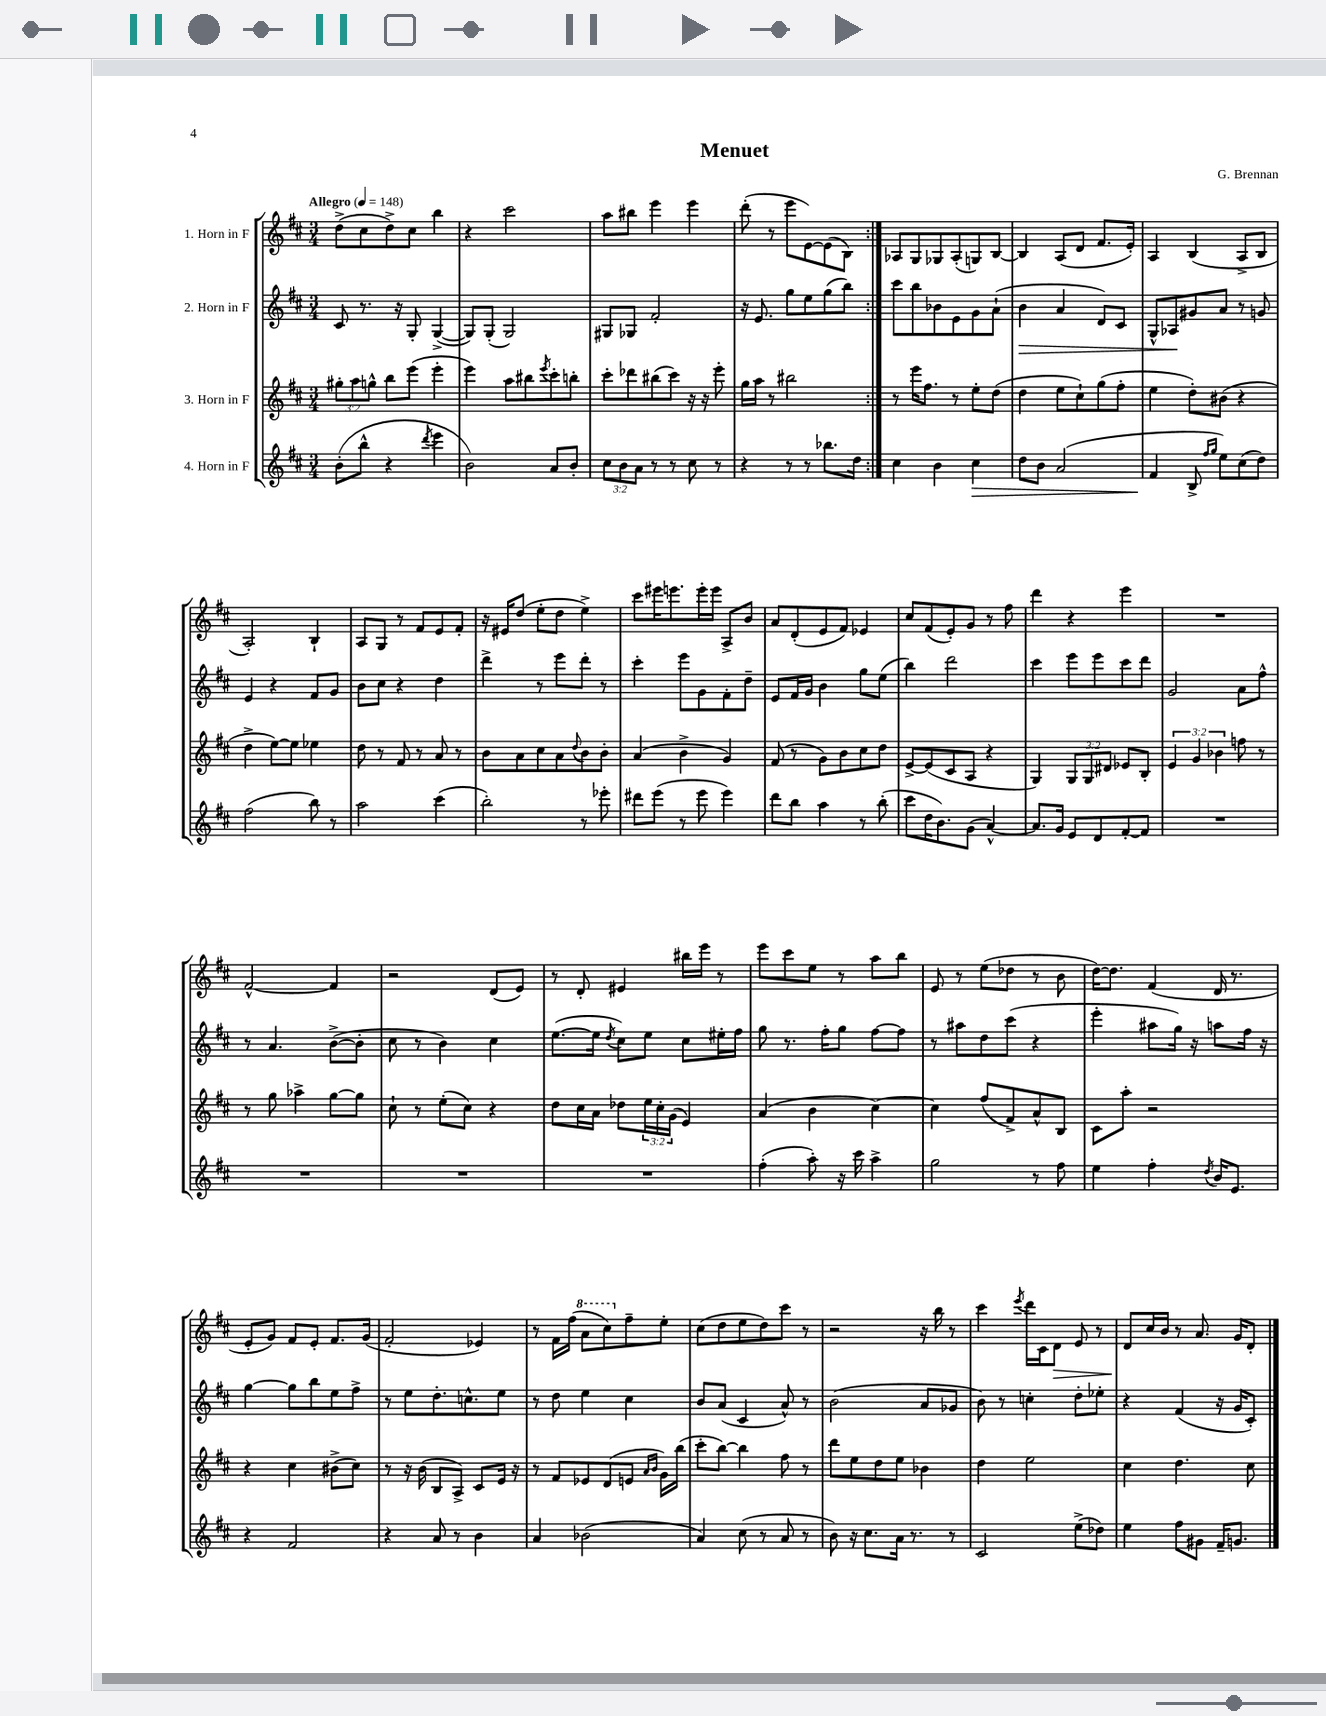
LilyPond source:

\header { title = "Menuet" composer = "G. Brennan" }
<<
\new StaffGroup <<
\new Staff = "s0" \with { instrumentName = "1. Horn in F" } {
    \clef treble \key d \major \numericTimeSignature \time 3/4 \tempo "Allegro" 4 = 148
    \repeat volta 2 { d''8->( cis''8 d''8->) cis''8 b''4 |
    r4 cis'''2 |
    a''8 bis''8 e'''4 e'''4 |
    d'''8-.( r8 e'''8 e'8~) e'8( b8) | }
    aes8 g8 ges8 aes8-.( g8) b8~ |
    b4 a8( d'8 fis'8. e'16-.) |
    a4 b4( a8-> b8 |
    a2-.) b4-! |
    a8 g8 r8 fis'8 e'8 fis'8-. |
    r16 eis'16 d''8( e''8-. d''8 e''4->) |
    cis'''8 eis'''16 e'''8. e'''16-. e'''16 a8-> b'8 |
    a'8 d'8-.( e'8 fis'8) ees'4 |
    cis''8 fis'8( e'8-.) g'8 r8 fis''8 |
    d'''4 r4 e'''4 |
    R2. |
    fis'2~-^ fis'4 |
    r2 d'8( e'8) |
    r8 d'8-. eis'4 bis''16 e'''16 r8 |
    e'''8 cis'''8 e''8 r8 a''8 b''8 |
    e'8 r8 e''8( des''8 r8 b'8 |
    d''16~) d''8. fis'4( d'16 r8. |
    e'8-. g'8) fis'8 e'8-. fis'8. g'16( |
    fis'2-. ees'4) |
    r8 fis'16 fis''16( \ottava #1 a''8 cis'''8) \ottava #0 fis''8-- e''8-. |
    cis''8( d''8 e''8 d''8) cis'''8 r8 |
    r2 r16 b''16 r8 |
    cis'''4 \acciaccatura { e'''8 } d'''16 cis'16 d'8\> e'8 r8 |
    d'8\! cis''16 b'16 r8 a'8. g'16 d'8-. \bar "|." |
}
\new Staff = "s1" \with { instrumentName = "2. Horn in F" } {
    \clef treble \key d \major \numericTimeSignature \time 3/4
    \repeat volta 2 { cis'8 r8. r16 g8-. g4~->( |
    g8) g8-.( g2) |
    gis8 ges8 fis'2-. |
    r16 e'8. g''8 e''8 g''8( b''8) | }
    cis'''8 b''8 bes'8 e'8 g'8 a'8-!( |
    b'4\> a'4 d'8) cis'8 |
    g8-^ aes8\! gis'8 a'8 r8 g'8 |
    e'4 r4 fis'8 g'8 |
    b'8 cis''8 r4 d''4 |
    d'''4-> r8 e'''8 d'''8-. r8 |
    cis'''4-. e'''8 g'8 fis'8-. d''8-- |
    e'8 fis'16 g'16 b'4 g''8 e''8( |
    b''4) d'''2 |
    cis'''4 e'''8 e'''8 cis'''8 d'''8 |
    g'2 a'8 fis''8-^ |
    r8 a'4. b'8~->( b'8-. |
    cis''8 r8 b'4) cis''4 |
    e''8.~( e''16 \acciaccatura { d''8 } cis''8) e''8 cis''8 eis''16-. fis''16 |
    g''8 r8. fis''16-. g''8 fis''8~ fis''8 |
    r8 ais''8 d''8 cis'''8( r4 |
    e'''4-. ais''8 g''16) r16 a''8 fis''16 r16 |
    g''4~ g''8 b''8 e''8 fis''8-> |
    r8 e''8 d''8.-. c''8.-^ e''8 |
    r8 d''8 e''4 cis''4 |
    b'8 a'8( cis'4 a'8-^) r8 |
    b'2( a'8 ges'8 |
    b'8) r8 c''4-. d''8-. ees''8-. |
    r4 fis'4( r16 g'16 cis'8-.) \bar "|." |
}
\new Staff = "s2" \with { instrumentName = "3. Horn in F" } {
    \clef treble \key d \major \numericTimeSignature \time 3/4 \override Staff.TupletNumber.text = #tuplet-number::calc-fraction-text
    \repeat volta 2 { \tuplet 3/2 { gis''8-. a''8 g''8-^ } b''8 e'''8( e'''4-. |
    e'''4) a''8 bis''8 \acciaccatura { e'''8 } cis'''8-. b''8-. |
    cis'''8-. des'''8 bis''8( cis'''8) r16 r16 e'''8-. |
    g''16 a''16 r8 bis''2 | }
    r8 e'''16 fis''8. r8 e''8-. d''8( |
    d''4 e''8 cis''8-!) g''8( fis''8-. |
    e''4 d''8-.) bis'8( r4 |
    d''4-> e''8~) e''8 ees''4 |
    d''8 r8 fis'8 r8 a'8 r8 |
    b'8 a'8 cis''8 a'8 \appoggiatura { d''8 } b'8 b'8-. |
    a'4( b'4-> g'4) |
    fis'8( r8 g'8) b'8 cis''8 d''8 |
    e'8~-> e'8( cis'8 a8 r4 |
    g4) \tuplet 3/2 { g8 g8 dis'8 } ees'8 b8-. |
    \tuplet 3/2 { e'4 g'4 bes'4 } f''8 r8 |
    r8 g''8 aes''4-> g''8~ g''8 |
    cis''8-! r8 e''8-.( cis''8) r4 |
    d''8 cis''16 a'16 des''8 \tuplet 3/2 { e''16 cis''16-. g'16( } e'4) |
    a'4( b'4 cis''4~) |
    cis''4 fis''8( fis'8->) a'8-^ b8 |
    cis'8 a''8-. r2 |
    r4 cis''4 bis'8->( cis''8) |
    r8 r16 b'16( b8 a8->) cis'8 e'16 r16 |
    r8 fis'8 ees'8 d'8( e'8 \grace { a'16 b'16 } g'16) b''16( |
    cis'''8-. b''8~) b''4 fis''8 r8 |
    d'''8 e''8 d''8 e''8 bes'4 |
    d''4 e''2 |
    cis''4 d''4. cis''8 \bar "|." |
}
\new Staff = "s3" \with { instrumentName = "4. Horn in F" } {
    \clef treble \key d \major \numericTimeSignature \time 3/4 \override Staff.TupletNumber.text = #tuplet-number::calc-fraction-text
    \repeat volta 2 { b'8-.( b''8-^ r4 \acciaccatura { d'''8 } e'''4 |
    b'2) a'8 b'8-. |
    \tuplet 3/2 { cis''8 b'8 a'8 } r8 r8 cis''8 r8 |
    r4 r8 r8 bes''8. d''16 | }
    cis''4 b'4 cis''4\> |
    d''8 b'8 a'2( |
    fis'4\! b8-> \grace { fis''16 g''16 } e''8) cis''8( d''8) |
    fis''2( b''8) r8 |
    a''2 cis'''4( |
    b''2-.) r8 ees'''8-. |
    dis'''8 e'''8( r8 e'''8 e'''4) |
    d'''8 b''8 a''4 r8 b''8-.( |
    cis'''8 d''16 b'8.) g'8( a'4~-^) |
    a'8. g'16 e'8 d'8 fis'8~-. fis'8 |
    R2. |
    R2. |
    R2. |
    R2. |
    fis''4-.( a''8-.) r16 cis'''16 a''4-> |
    g''2 r8 fis''8 |
    e''4 fis''4-. \acciaccatura { d''8 } b'16 e'8. |
    r4 fis'2 |
    r4 a'8 r8 b'4 |
    a'4 bes'2( |
    a'4) cis''8( r8 a'8 r8 |
    b'8) r16 cis''8. a'16 r8. r8 |
    cis'2 e''8->( des''8) |
    e''4 fis''8 gis'8 fis'16-- g'8. \bar "|." |
}
>>
>>
\layout { \context { \Score \remove "Bar_number_engraver" } }
